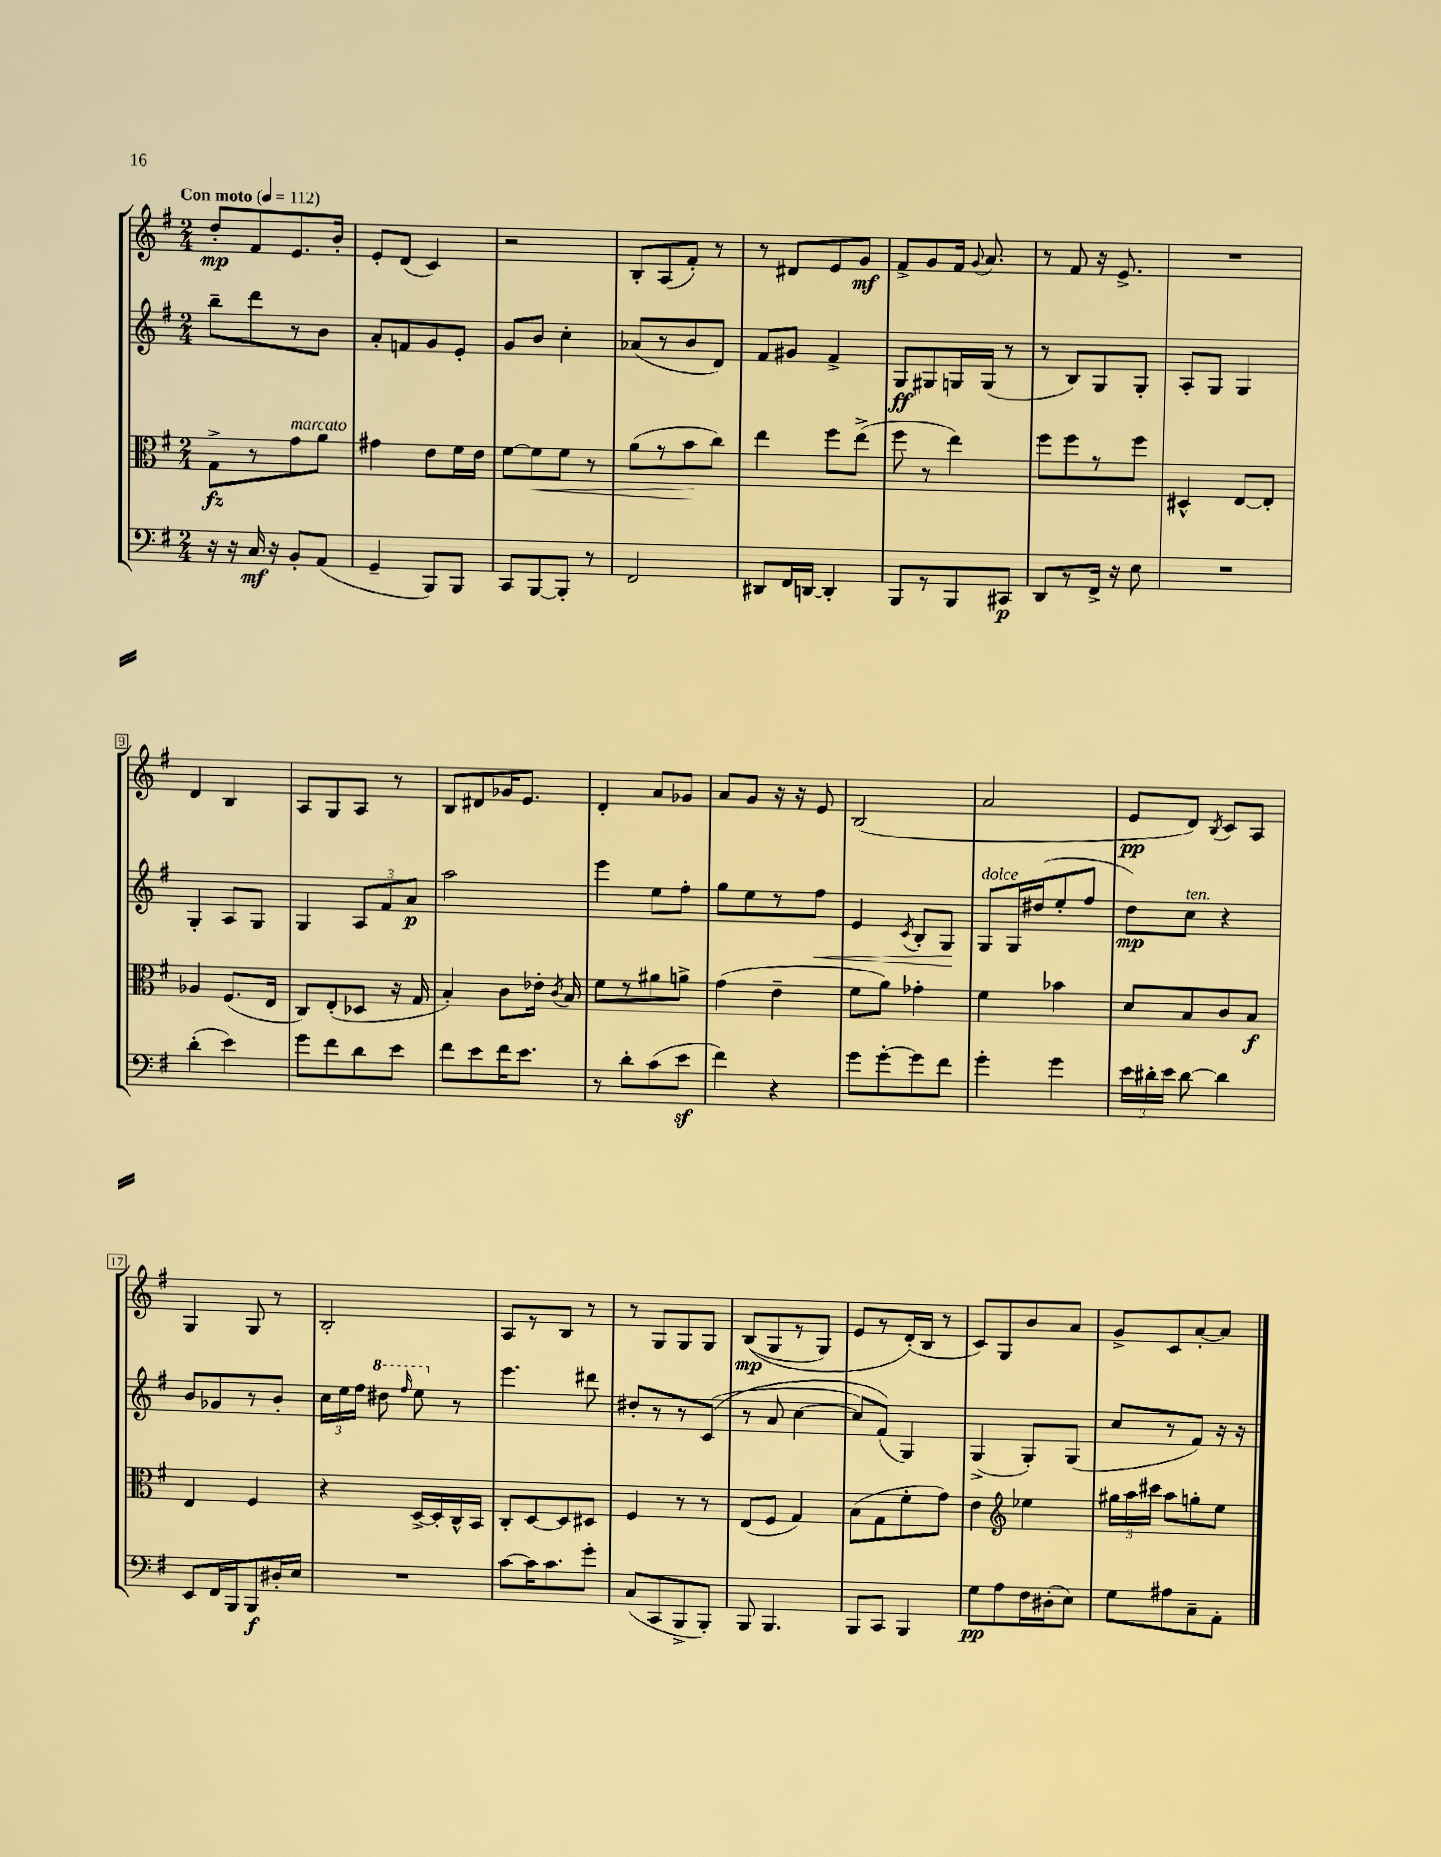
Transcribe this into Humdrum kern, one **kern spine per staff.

**kern	**dynam	**kern	**dynam	**kern	**dynam	**kern	**dynam
*part4	*part4	*part3	*part3	*part2	*part2	*part1	*part1
*staff4	*staff4	*staff3	*staff3	*staff2	*staff2	*staff1	*staff1
*clefF4	*	*clefC3	*	*clefG2	*	*clefG2	*
*k[f#]	*	*k[f#]	*	*k[f#]	*	*k[f#]	*
*M2/4	*	*M2/4	*	*M2/4	*	*M2/4	*
*MM112	*	*MM112	*	*MM112	*	*MM112	*
=1	=1	=1	=1	=1	=1	=1	=1
!	!	!	!	!	!	!LO:TX:a:B:t=Con moto	!
16r	.	8G^\L	fz	8bb~\L	.	8dd'/L	mp
16r	.	.	.	.	.	.	.
16C/	mf	8r	.	8ddd\	.	8f#/	.
16r	.	.	.	.	.	.	.
!	!	!LO:TX:a:i:t=marcato	!	!	!	!	!
8BB'/L	.	8g\	.	8r	.	8.e/	.
(8AA/J	.	8a\J	.	8b\J	.	.	.
.	.	.	.	.	.	16b'/Jk	.
=2	=2	=2	=2	=2	=2	=2	=2
4GG~/	.	4g#X\	.	8a'/L	.	8e'/L	.
.	.	.	.	8fn/	.	(8d/J	.
8BBB/L)	.	8e\L	.	8g/	.	4c/)	.
8BBB/J	.	16f#\L	.	8e'/J	.	.	.
.	.	16e\JJ	.	.	.	.	.
=3	=3	=3	=3	=3	=3	=3	=3
8CC/L	.	[8f#\L	.	8g/L	.	2r	.
!	!	!	!LO:HP:b	!	!	!	!
[8BBB/	.	8f#\]	<	8b/J	.	.	.
8BBB'/J]	.	8f#\J	.	4cc'\	.	.	.
8r	.	8r	.	.	.	.	.
=4	=4	=4	=4	=4	=4	=4	=4
2FF#/	.	(8a\L	.	(8a-X/L	.	8B'/L	.
.	.	8r	.	8r	.	(8A/	.
.	.	8b\	.	8b/	.	8f#'/J)	.
.	.	8cc\J)	[	8d/J)	.	8r	.
=5	=5	=5	=5	=5	=5	=5	=5
8DD#X/L	.	4ee\	.	8f#/L	.	8r	.
16FF#/L	.	.	.	8g#X/J	.	8d#X/L	.
[16DDn/JJ	.	.	.	.	.	.	.
4DD'/]	.	8ff#\L	.	4f#^/	.	8e/	.
.	.	(8ee^\J	.	.	.	8g/J	mf
=6	=6	=6	=6	=6	=6	=6	=6
8BBB/L	.	8ff#\	.	8G/L	ff	8f#^/L	.
8r	.	8r	.	8G#X/	.	8g/	.
8BBB/	.	4ee\)	.	16Gn/L	.	16f#/Jk	.
.	.	.	.	.	.	8qqg/	.
.	.	.	.	(16G/JJ	.	8.a/	.
8CC#X/J	p	.	.	8r	.	.	.
=7	=7	=7	=7	=7	=7	=7	=7
8DD/L	.	8ff#\L	.	8r	.	8r	.
8r	.	8ff#\	.	8B/L)	.	8f#/	.
16FF#^/Jk	.	8r	.	8G/	.	16r	.
16r	.	.	.	.	.	8.e^/	.
8E\	.	8ff#\J	.	8G'/J	.	.	.
=8	=8	=8	=8	=8	=8	=8	=8
2r	.	4D#X^^/	.	8A'/L	.	2r	.
.	.	.	.	8G/J	.	.	.
.	.	[8E/L	.	4G/	.	.	.
.	.	8E'/J]	.	.	.	.	.
!!LO:LB:g=z
=9	=9	=9	=9	=9	=9	=9	=9
(4d'\	.	4A-X/	.	4G'/	.	4d/	.
4e\)	.	(8.F#/L	.	8A/L	.	4B/	.
.	.	.	.	8G/J	.	.	.
.	.	16E/Jk	.	.	.	.	.
=10	=10	=10	=10	=10	=10	=10	=10
8g\L	.	8C/L)	.	4G/	.	8A/L	.
8f#\	.	(8E'/	.	.	.	8G/	.
8d\	.	8D-X/J	.	12A/L	.	8A/J	.
.	.	.	.	12f#/	.	.	.
8e\J	.	16r	.	.	.	8r	.
.	.	.	.	12a/J	p	.	.
.	.	16G/	.	.	.	.	.
=11	=11	=11	=11	=11	=11	=11	=11
8f#\L	.	4B'/)	.	2aa\	.	8B/L	.
8e\	.	.	.	.	.	8d#X/	.
16f#\K	.	8c\L	.	.	.	16g-X/K	.
8.e\J	.	.	.	.	.	8.e/J	.
.	.	16e-X'\Jk	.	.	.	.	.
.	.	8qc/	.	.	.	.	.
.	.	16B/	.	.	.	.	.
=12	=12	=12	=12	=12	=12	=12	=12
8r	.	8f#\L	.	4eee\	.	4d'/	.
8d'\L	.	8r	.	.	.	.	.
(8c\	.	8a#X\	.	8ee\L	.	8a/L	.
8ez\J	.	8an^\J	.	8ff#'\J	.	8g-X/J	.
=13	=13	=13	=13	=13	=13	=13	=13
4f#\)	.	(4g\	.	8gg\L	.	8a/L	.
.	.	.	.	8ee\	.	8g/J	.
4r	.	4e~\	.	8r	.	16r	.
.	.	.	.	.	.	16r	.
!	!	!	!	!	!LO:HP:b	!	!
.	.	.	.	8ff#\J	<	8e/	.
=14	=14	=14	=14	=14	=14	=14	=14
8g\L	.	8f#\L	.	4e/	.	(2B/	.
[8g'\	.	8a\J)	.	.	.	.	.
.	.	.	.	8qc/	.	.	.
8g\]	.	4g-X'\	.	8B'/L	.	.	.
8f#\J	.	.	.	8G/J	.	.	.
.	.	.	.	.	[	.	.
=15	=15	=15	=15	=15	=15	=15	=15
!	!	!	!	!LO:TX:a:i:t=dolce	!	!	!
4g'\	.	4f#\	.	8G/L	.	2a/	.
.	.	.	.	16G/L	.	.	.
.	.	.	.	(16dd#X/J	.	.	.
4g\	.	4b-X\	.	8ee'/	.	.	.
.	.	.	.	8ff#/J	.	.	.
=16	=16	=16	=16	=16	=16	=16	=16
24e\LL	.	8d/L	.	8dd\L)	mp	8e/L	pp
24d#X'\	.	.	.	.	.	.	.
24e\JJ	.	.	.	.	.	.	.
!	!	!	!	!LO:TX:a:i:t=ten.	!	!	!
[8d#\	.	8B/	.	8cc\J	.	8d/J)	.
.	.	.	.	.	.	8qB/	.
4d#\]	.	8c/	.	4r	.	8c/L	.
.	.	8B/J	f	.	.	8A/J	.
!!LO:LB:g=z
=17	=17	=17	=17	=17	=17	=17	=17
8EE/L	.	4E/	.	8b/L	.	4G/	.
16FF#/L	.	.	.	8g-X/	.	.	.
16BBB/J	.	.	.	.	.	.	.
8BBB/	f	4F#/	.	8r	.	8G/	.
16D#X'/L	.	.	.	8b'/J	.	8r	.
16E/JJ	.	.	.	.	.	.	.
=18	=18	=18	=18	=18	=18	=18	=18
2r	.	4r	.	24cc\LL	.	2B'/	.
.	.	.	.	24ee\	.	.	.
.	.	.	.	24ff#\JJ	.	.	.
*	*	*	*	*8va	*	*	*
.	.	.	.	8ddd#X\	.	.	.
.	.	.	.	16qqfff#/	.	.	.
.	.	[16D^/LL	.	8eee\	.	.	.
.	.	16D'/]	.	.	.	.	.
*	*	*	*	*X8va	*	*	*
.	.	16C^^/	.	8r	.	.	.
.	.	16BB/JJ	.	.	.	.	.
=19	=19	=19	=19	=19	=19	=19	=19
[8c\L	.	8C'/L	.	4.eee\	.	8A/L	.
16c\K]	.	[8D/	.	.	.	8r	.
8.c\	.	.	.	.	.	.	.
.	.	8D/]	.	.	.	8B/J	.
8g'\J	.	8D#X/J	.	8ddd#X\	.	8r	.
=20	=20	=20	=20	=20	=20	=20	=20
(8C/L	.	4F#/	.	8dd#X'/L	.	8r	.
8CC/	.	.	.	8r	.	8G/L	.
8BBB^/	.	8r	.	8r	.	8G/	.
8BBB'/J)	.	8r	.	((8c/J	.	8G/J	.
=21	=21	=21	=21	=21	=21	=21	=21
8BBB/	.	(8E/L	.	8r	.	((8B/L	mp
4.BBB/	.	8F#/J	.	8a/	.	8G/	.
.	.	4G/)	.	[4cc\	.	8r	.
.	.	.	.	.	.	8G/J)	.
=22	=22	=22	=22	=22	=22	=22	=22
8BBB/L	.	(8B\L	.	8cc/L])	.	8e/L	.
8CC/J	.	8G\	.	(8f#/J)	.	8r	.
4BBB/	.	8f#'\	.	4G/)	.	(16d'/L)	.
.	.	.	.	.	.	16B/JJ	.
.	.	8g\J)	.	.	.	8r	.
=23	=23	=23	=23	=23	=23	=23	=23
8G\L	pp	4e\	.	(4G^/	.	8c/L)	.
8A\	.	.	.	.	.	8G/	.
*	*	*clefG2	*	*	*	*	*
16F#\L	.	4ee-X\	.	8G'/L)	.	8b/	.
(16D#X'\J	.	.	.	.	.	.	.
8E\J)	.	.	.	(8G/J	.	8a/J	.
=24	=24	=24	=24	=24	=24	=24	=24
8G\L	.	24gg#X\LL	.	8cc/L	.	8g^/L	.
.	.	24aa\	.	.	.	.	.
.	.	24ccc#X\JJ	.	.	.	.	.
8A#X\	.	8aa\L	.	8r	.	8c/	.
8C~\	.	8ggn'\	.	8f#/J)	.	[8a'/	.
8AA'\J	.	8ee\J	.	16r	.	8a/J]	.
.	.	.	.	16r	.	.	.
==	==	==	==	==	==	==	==
*-	*-	*-	*-	*-	*-	*-	*-
